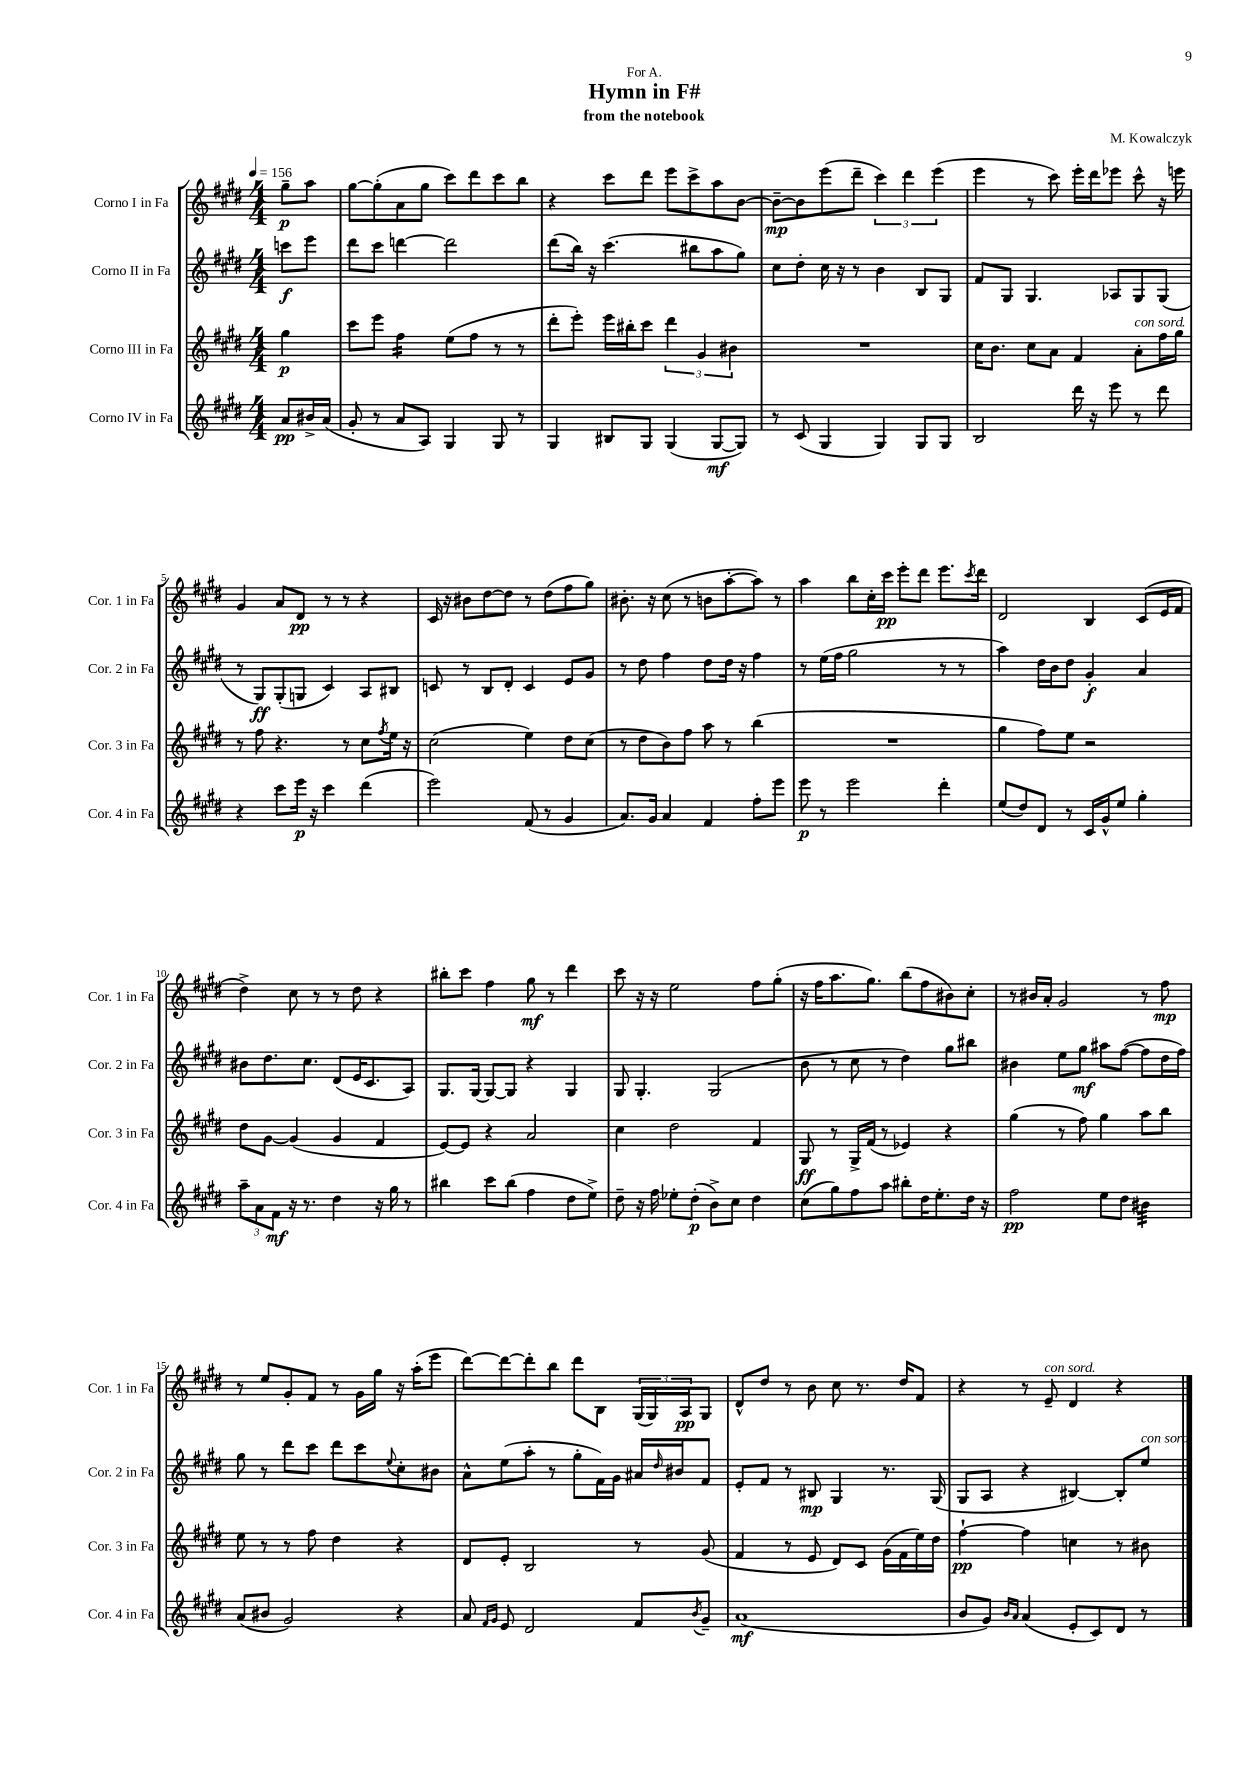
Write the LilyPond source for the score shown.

\header { title = "Hymn in F#" composer = "M. Kowalczyk" subtitle = "from the notebook" dedication = "For A." }
<<
\new StaffGroup <<
\new Staff = "s0" \with { instrumentName = "Corno I in Fa" shortInstrumentName = "Cor. 1 in Fa" } {
    \clef treble \key e \major \numericTimeSignature \time 4/4 \partial 4 \tempo 4 = 156
    gis''8--\p a''8 |
    gis''8~ gis''8-.( a'8 gis''8 cis'''8) dis'''8 cis'''8 b''8 |
    r4 cis'''8 dis'''8 e'''8 cis'''8-> a''8 b'8~ |
    b'8~--\mp b'8 e'''8( dis'''8-- \tuplet 3/2 { cis'''4) dis'''4 e'''4( } |
    e'''4 r8 cis'''8) e'''16-. dis'''16 ees'''8 cis'''8-^ r16 e'''16 |
    gis'4 a'8 dis'8\pp r8 r8 r4 |
    cis'16 r16 bis'8 dis''8~ dis''8 r8 dis''8( fis''8 gis''8) |
    bis'8.-. r16 cis''8( r8 b'8 a''8~-. a''8) r8 |
    a''4 b''8 cis''16-. cis'''16\pp e'''8-. dis'''8 e'''8. \acciaccatura { cis'''8 } dis'''16 |
    dis'2 b4 cis'8( e'16 fis'16 |
    dis''4->) cis''8 r8 r8 dis''8 r4 |
    bis''8-. cis'''8 fis''4 gis''8\mf r8 dis'''4 |
    cis'''8 r16 r16 e''2 fis''8 gis''8-.( |
    r16 fis''16 a''8. gis''8.) b''8( fis''8 bis'8) cis''8-. |
    r8 bis'16 a'16-. gis'2 r8 fis''8\mp |
    r8 e''8 gis'8-. fis'8 r8 gis'16 gis''16 r16 a''16-.( e'''8 |
    dis'''8~) dis'''8~ dis'''8-. b''8 dis'''8 b8 \tuplet 3/2 { gis16( gis16) a16\pp } gis8 |
    dis'8-^ dis''8 r8 b'8 cis''8 r8. dis''16 fis'8 |
    r4 r8 e'8--^\markup { \italic "con sord." } dis'4 r4 \bar "|." |
}
\new Staff = "s1" \with { instrumentName = "Corno II in Fa" shortInstrumentName = "Cor. 2 in Fa" } {
    \clef treble \key e \major \numericTimeSignature \time 4/4 \partial 4
    c'''8\f e'''8 |
    dis'''8 cis'''8 d'''4~ d'''2 |
    dis'''8( b''16) r16 cis'''4.( bis''8 a''8 gis''8) |
    cis''8 dis''8-. cis''16 r16 r8 b'4 b8 gis8 |
    fis'8 gis8 gis4. aes8 gis8 gis8( |
    r8 gis8\ff) gis8-.( g8 cis'4) a8 bis8 |
    c'8 r8 b8 dis'8-. c'4 e'8 gis'8 |
    r8 dis''8 fis''4 dis''8 dis''16 r16 fis''4 |
    r8 e''16( fis''16 gis''2 r8 r8 |
    a''4) dis''16 b'16 dis''8 gis'4-.\f a'4 |
    bis'8 dis''8. cis''8. dis'8( e'16 cis'8. a8) |
    gis8. gis16~ gis8~ gis8 r4 gis4 |
    gis8 gis4.-. gis2( |
    b'8 r8 cis''8 r8 dis''4) gis''8 bis''8 |
    bis'4 e''8 gis''8\mf ais''8 fis''8~( fis''8 dis''16 fis''16) |
    gis''8 r8 dis'''8 cis'''8 dis'''8 cis'''8 \appoggiatura { e''8 } cis''8-. bis'8 |
    a'8-^ e''8( a''8-. r8 gis''8-. fis'16) gis'16 ais'16 \grace { dis''16 } bis'16 fis'8 |
    e'8-. fis'8 r8 bis8\mp gis4 r8. gis16( |
    gis8 a8 r4 bis4~) bis8-. e''8^\markup { \italic "con sord." } \bar "|." |
}
\new Staff = "s2" \with { instrumentName = "Corno III in Fa" shortInstrumentName = "Cor. 3 in Fa" } {
    \clef treble \key e \major \numericTimeSignature \time 4/4 \partial 4
    gis''4\p |
    cis'''8 e'''8 fis''4:16 e''8( fis''8 r8 r8 |
    dis'''8-. e'''8-.) e'''16 bis''16-. cis'''8 \tuplet 3/2 { dis'''4 gis'4 bis'4 } |
    R1 |
    cis''16 b'8. cis''8 a'8 fis'4 a'8-.^\markup { \italic "con sord." } fis''16 gis''16 |
    r8 fis''8 r4. r8 cis''8 \acciaccatura { fis''8 } e''16 r16 |
    cis''2( e''4) dis''8 cis''8( |
    r8 dis''8 b'8) fis''8 a''8 r8 b''4( |
    R1 |
    gis''4 fis''8) e''8 r2 |
    dis''8 gis'8~ gis'4( gis'4 fis'4 |
    e'8~) e'8 r4 a'2 |
    cis''4 dis''2 fis'4 |
    gis8\ff r8 gis16-> fis'16( r8 ees'4) r4 |
    gis''4( r8 fis''8) gis''4 a''8 b''8 |
    e''8 r8 r8 fis''8 dis''4 r4 |
    dis'8 e'8-. b2 r8 gis'8( |
    fis'4 r8 e'8 dis'8) cis'8 gis'16( fis'16 e''16) dis''16 |
    fis''4~-!\pp fis''4 c''4 r8 bis'8 \bar "|." |
}
\new Staff = "s3" \with { instrumentName = "Corno IV in Fa" shortInstrumentName = "Cor. 4 in Fa" } {
    \clef treble \key e \major \numericTimeSignature \time 4/4 \partial 4
    a'8\pp bis'16-> a'16( |
    gis'8-. r8 a'8 a8) gis4 gis8 r8 |
    gis4 bis8 gis8 gis4( gis8~\mf gis8) |
    r8 cis'8( gis4 gis4) gis8 gis8 |
    b2 dis'''16 r16 e'''8 r8 dis'''8 |
    r4 cis'''8 e'''16\p r16 cis'''4 dis'''4( |
    e'''2) fis'8( r8 gis'4 |
    a'8.) gis'16 a'4 fis'4 fis''8-. e'''8 |
    e'''8\p r8 e'''2 dis'''4-. |
    e''8( dis''8) dis'8 r8 cis'16 gis'16-^ e''8 gis''4-. |
    \tuplet 3/2 { a''8-- a'8 fis'8\mf } r16 r8. dis''4 r16 gis''16 r8 |
    bis''4 cis'''8 bis''8( fis''4 dis''8 e''8->) |
    dis''8-- r16 fis''16 ees''8-. dis''8-.\p( b'8->) cis''8 dis''4 |
    cis''8( gis''8) fis''8 a''8 bis''8-. dis''16 e''8.-. dis''16 r16 |
    fis''2\pp e''8 dis''8 bis'4:32 |
    a'8( bis'8 gis'2) r4 |
    a'8 \grace { fis'16 gis'16 } e'8 dis'2 fis'8 \acciaccatura { b'8 } gis'8-- |
    a'1\mf( |
    b'8 gis'8) \grace { b'16 a'16 } a'4( e'8-. cis'8) dis'8 r8 \bar "|." |
}
>>
>>
